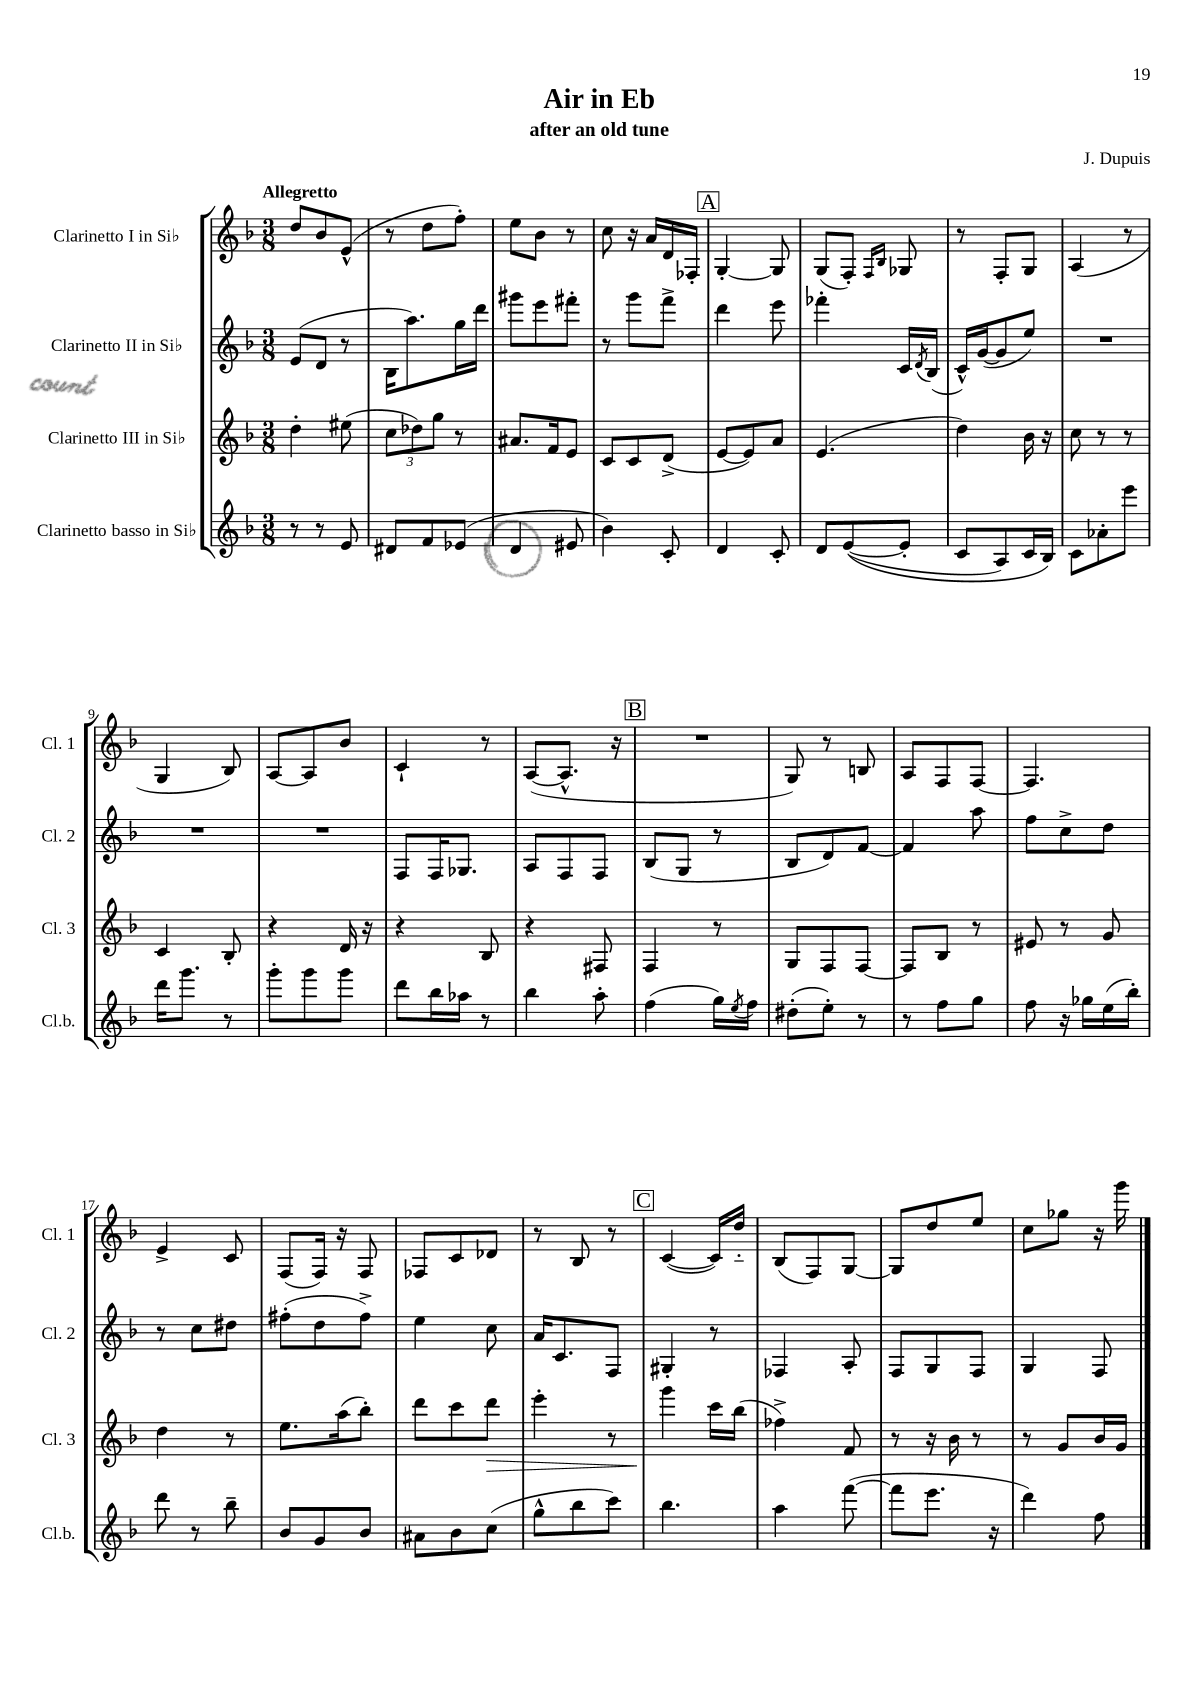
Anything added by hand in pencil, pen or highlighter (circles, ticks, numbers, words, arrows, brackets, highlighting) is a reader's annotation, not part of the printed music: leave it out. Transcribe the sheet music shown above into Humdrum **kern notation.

**kern	**kern	**kern	**kern
*staff4	*staff3	*staff2	*staff1
*clefG2	*clefG2	*clefG2	*clefG2
*k[b-]	*k[b-]	*k[b-]	*k[b-]
*M3/8	*M3/8	*M3/8	*M3/8
8r	4dd'	(8e	8dd
8r	.	8d	8b-
8e	(8ee#	8r	(8e^^
=	=	=	=
8d#	12cc	16B-	8r
.	.	8.aa)	.
.	12dd-)	.	.
8f	.	.	8dd
.	12gg	.	.
(8e-	8r	16gg	8ff')
.	.	16ddd	.
=	=	=	=
4d	8.a#	8ggg#	8ee
.	.	8eee	8b-
.	16f	.	.
8e#	8e	8fff#'	8r
=	=	=	=
4b-)	8c	8r	8cc
.	8c	8ggg	16r
.	.	.	16a
8c'	(8d^	8fff^	16d
.	.	.	16F-'
=	=	=	=
4d	[8e	4ddd	[4G'
.	8e])	.	.
8c'	8a	8eee	8G]
=	=	=	=
8d	(4.e	4fff-'	(8G
&(([8e	.	.	8F')
.	.	.	16qqF
.	.	.	16qqB-
8e']	.	16c	8G-
.	.	8qd	.
.	.	(16B-	.
=	=	=	=
8c	4dd)	16c^^)	8r
.	.	([16g	.
8A)	.	8g]	8F'
16c	16b-	8ee)	8G
16B-&)	16r	.	.
=	=	=	=
8c	8cc	4.r	(4A
8a-'	8r	.	.
8eee	8r	.	8r
=	=	=	=
16ddd	4c	4.r	4G
8.ggg	.	.	.
8r	8B-'	.	8B-)
=	=	=	=
8ggg'	4r	4.r	[8A
8ggg	.	.	8A]
8ggg	16d	.	8b-
.	16r	.	.
=	=	=	=
8ddd	4r	8F	4c`
16bb-	.	16F	.
16aa-	.	8.G-	.
8r	8B-	.	8r
=	=	=	=
4bb-	4r	8A	([8A
.	.	8F	8.A^^]
8aa'	8F#	8F	.
.	.	.	16r
=	=	=	=
(4ff	4F	(8B-	4.r
.	.	8G	.
16gg)	8r	8r	.
8qee	.	.	.
16ff	.	.	.
=	=	=	=
(8dd#'	8G	8B-	8G)
8ee')	8F	8d)	8r
8r	[8F	[8f	8B
=	=	=	=
8r	8F]	4f]	8A
8ff	8B-	.	8F
8gg	8r	8aa	[8F
=	=	=	=
8ff	8e#	8ff	4.F]
16r	8r	8cc^	.
16gg-	.	.	.
(16ee	8g	8dd	.
16bb-')	.	.	.
=	=	=	=
8ddd	4dd	8r	4e^
8r	.	8cc	.
8bb-~	8r	8dd#	8c
=	=	=	=
8b-	8.ee	(8ff#'	(8F
8g	.	8dd	16F)
.	(16aa	.	16r
8b-	8bb-')	8ff#^)	8F
=	=	=	=
8a#	8ddd	4ee	8F-
8b-	8ccc	.	8c
(8cc	8ddd	8cc	8d-
=	=	=	=
8gg^^	4eee'	16a	8r
.	.	8.c	.
8bb-	.	.	8B-
8ccc)	8r	8F	8r
=	=	=	=
4.bb-	4ggg	4G#'	([4c
.	16ccc	8r	16c])
.	(16bb-	.	16dd'~
=	=	=	=
4aa	4ff-^)	4F-	(8B-
.	.	.	8F)
([8fff	8f	8A'	[8G
=	=	=	=
8fff]	8r	8F	8G]
8.eee	16r	8G	8dd
.	16b-	.	.
.	8r	8F	8ee
16r	.	.	.
=	=	=	=
4ddd)	8r	4G	8cc
.	8g	.	8gg-
8ff	16b-	8F	16r
.	16g	.	16ggg
==	==	==	==
*-	*-	*-	*-
